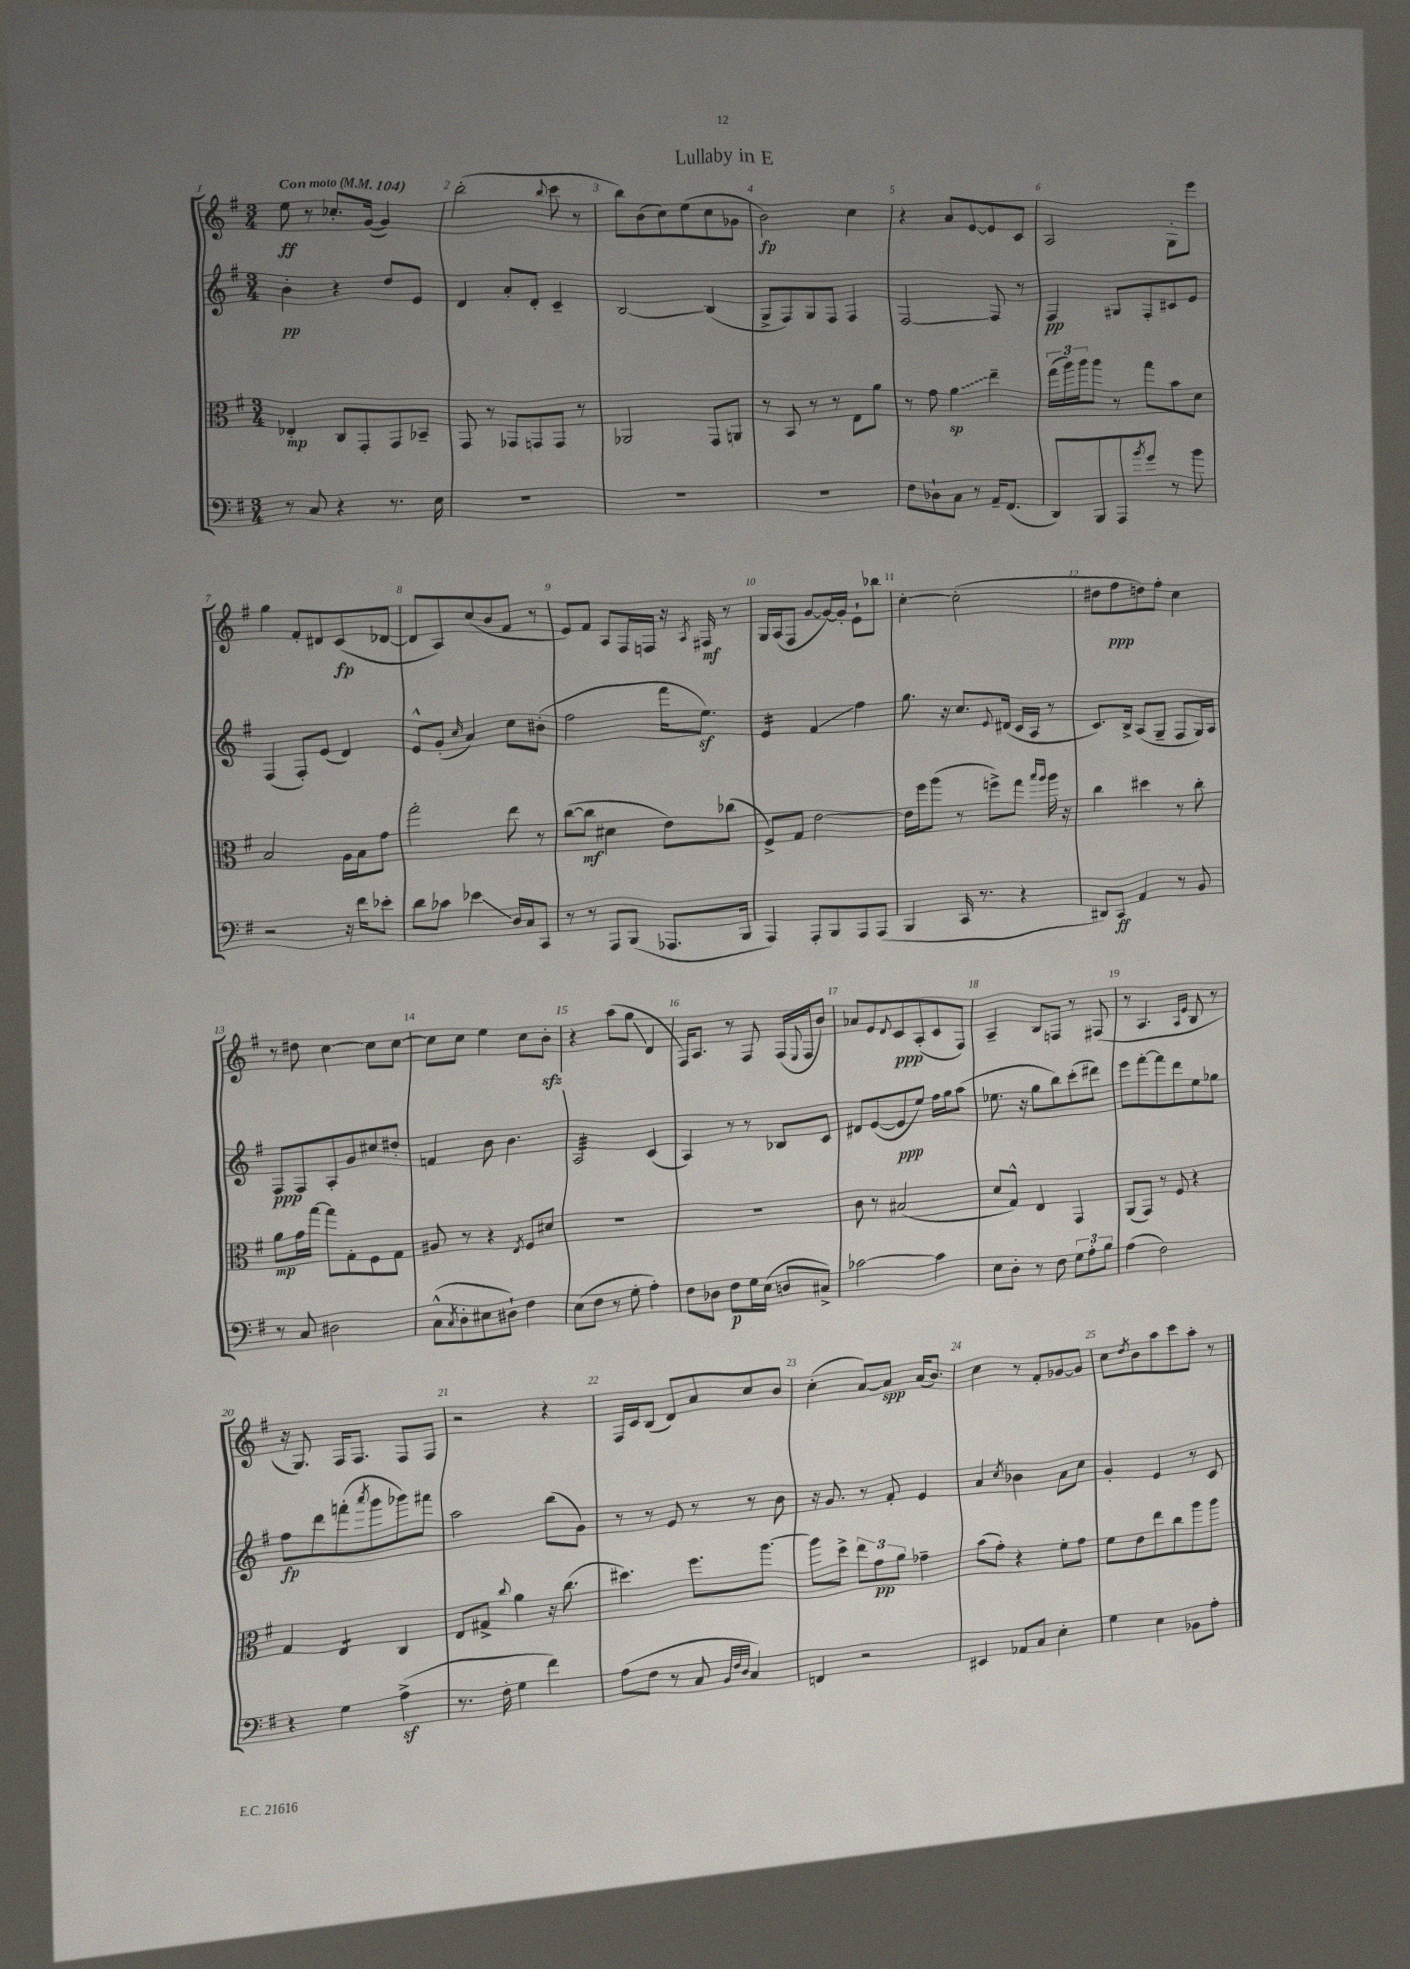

**kern	**kern	**kern	**kern
*staff4	*staff3	*staff2	*staff1
*clefF4	*clefC3	*clefG2	*clefG2
*k[f#]	*k[f#]	*k[f#]	*k[f#]
*M3/4	*M3/4	*M3/4	*M3/4
*MM104	*MM104	*MM104	*MM104
8r	4E-'	4b'	8ee
8C	.	.	8r
4r	8C	4r	8.cc-'
.	8GG'	.	.
.	.	.	([16g
8.r	8GG	8dd	4g])
.	8BB-~	8e	.
16E	.	.	.
=	=	=	=
2.r	8GG	4d	(2bb'
.	8r	.	.
.	8GG-	8a'	.
.	8GG	8d'	.
.	.	.	8qqbb
.	8GG	4c~	8ccc
.	8r	.	8r
=	=	=	=
2.r	2AA-	[2B	8bb)
.	.	.	(8b
.	.	.	8cc)
.	.	.	(8ee
.	8GG	(4B]	8cc
.	8AA	.	8g-
=	=	=	=
2.r	8r	8G^	2b)
.	8BB	8F#)	.
.	8r	8G	.
.	8r	8F#	.
.	8E	4F#	4cc
.	8a	.	.
=	=	=	=
8F#	8r	[2F#	4r
8D-`	8g	.	.
8C	4a	.	8a
8r	.	.	[8e
16AA~	4ee~	8F#]	8e]
(8.FF#	.	.	.
.	.	8r	8c
=	=	=	=
8DD)	(24gg	4F#	2A
.	24aa)	.	.
.	24aa	.	.
8BBB	8aa	.	.
8AAA	8r	8G#	.
8qb	.	.	.
8g	8gg	8F#'	.
8r	8b	8c#	8G'
8b	8d	8e	8eee
=	=	=	=
2r	2B	(4F#	4gg
.	.	8F#')	8f#'
.	.	(8e	8d#
16r	16A	4d)	(8c
16f#	16B	.	.
8e-'	8g	.	[8d-
=	=	=	=
8d	2gg'	8e^^	8d-]
8c-	.	(8g'	8A)
.	.	16qqcc	.
4e-	.	4a)	(8cc
.	.	.	8b
16D	8ee	8cc	8f#
16C	.	.	.
8CC	8r	(8b#'	8r
=	=	=	=
8r	([8cc	2ff#	8e)
8r	8cc]	.	8f#
8AAA	4d#	.	8A
(8BBB	.	.	16F#
.	.	.	16F
8.AAA-	8e)	16fff#	16r
.	.	.	8qA
.	.	8.ee)	16F#
.	(8cc-	.	8r
16BBB	.	.	.
=	=	=	=
4AAA)	8F#^)	4e	16G
.	.	.	(16A
.	8G	.	8F#
8AAA'	[2e	4f#	[8g
8BBB	.	.	16g_)
.	.	.	16g']
8AAA	.	4ff#	8e`
(8AAA	.	.	8bb-
=	=	=	=
4BBB	16e]	8.gg	[4cc'
.	16ff#	.	.
.	(8aa	.	.
.	.	16r	.
16CC	8r	8.cc	(2cc']
8.r	.	.	.
.	8ff^)	.	.
.	.	8qqe	.
.	.	(16d#	.
4r	8gg	16c	.
.	.	16A	.
.	16qqbb	.	.
.	16qqaa	.	.
.	16aa	8r	.
.	16r	.	.
=	=	=	=
8DD#)	4cc	8.c)	8dd#
8CC	.	.	8ff#
.	.	16B^	.
4AA	4dd#	(8A	8dd)
.	.	8G~	8ff#'
8r	8r	8F#	4cc
8BB	8cc'	16G)	.
.	.	16A	.
=	=	=	=
8r	8a	8F#	8r
8C	16g	8F#	8dd#
.	[16gg	.	.
2D#	8gg]	8A'	[4cc
.	8G'	8g	.
.	8F#	8cc#	8cc]
.	8G	8dd#'	[8cc
=	=	=	=
(8C^^	8A#	4f	8cc]
8qC	.	.	.
8D'	8r	.	8cc
8E#	4r	8b	4ee
8D#`)	.	4.b	.
.	8qE	.	.
4F#	8F#	.	8cc
.	8d#	.	8b'
=	=	=	=
(8E	2.r	2A	4r
8F#	.	.	.
8r	.	.	(8aa
8G'	.	.	8gg
4A')	.	(4c	4d
=	=	=	=
8F#	2.r	4A)	16F#)
.	.	.	8.A
8D-	.	.	.
8F#	.	8r	8r
16G	.	8r	8F#
(16E	.	.	.
8D	.	8B-	(16F#
.	.	.	8qqE
.	.	.	16F#
8C#^)	.	8c	8b)
=	=	=	=
[2c-	8c	8d#	8a-
.	8r	([8e	8e
.	.	.	8qqd
.	(2B#	8e]	8c
.	.	8ee)	(8A'
4c-]	.	16ff#	8c
.	.	16gg	.
.	.	(8aa	8F#)
=	=	=	=
8E	8d	8.ee-	4A~
8D'	8G^^)	.	.
.	.	16r	.
8r	4E	8gg	8B
8F#	.	8bb)	8F
12G	4GG	(8ccc'	8r
12A'	.	.	.
.	.	8ddd#)	(8F#
12B	.	.	.
=	=	=	=
(4A	(8AA	8eee	8r
.	8GG)	[8fff#'	4.A
2F#)	8r	8fff#]	.
.	8F#	8ddd	.
.	.	.	16qqA
.	.	.	16qqe
.	4r	8ee	8B
.	.	8gg-	8r
=	=	=	=
4r	4G	8ff#	16r
.	.	.	8.G)
.	.	8ddd	.
4G	4E	(8fff'	16F#
.	.	.	8.F#
.	.	8qaaa	.
.	.	8ggg	.
(4A^	4C	8ggg-)	8F#
.	.	8fff#	8F#
=	=	=	=
8.r	8E	2aa	2r
.	8G#^	.	.
16F#'	.	.	.
.	8qqcc	.	.
4G	4a	.	.
4f#)	16r	(8bb	4r
.	(8.cc	.	.
.	.	8g)	.
=	=	=	=
(8A	4.dd#)	8r	16F#
.	.	.	16c
8F#	.	8r	(8B
8r	.	8e	8d)
8C	8.ff#	8r	8a
32qqBB	.	.	.
32qqF#	.	.	.
32qqD	.	.	.
4C)	.	8r	8cc
.	[8.aa	.	.
.	.	8b	8b
=	=	=	=
4FF	8aa]	16r	(4cc'
.	.	8.g	.
.	8dd^	.	.
2r	12ee	8r	[8a)
.	12g	.	.
.	.	8f#'	8a]
.	12a	.	.
.	4g-~	4e	(16a
.	.	.	8.b)
=	=	=	=
4EE#	(8b	4a	4cc
.	8g')	.	.
.	.	8qcc	.
8AA-	4r	4b-	8r
8C	.	.	8f#'
4E'	8f#'	8a	[8g-
.	8g	8cc	8g-]
=	=	=	=
4G	8f#	4g'	8cc
.	.	.	8qdd
.	8e	.	8b
4E	8ee	4e	8aa
.	8cc	.	8ccc
8BB-	8aa	8r	8aa'
8A'	8aa	8c	8r
==	==	==	==
*-	*-	*-	*-
